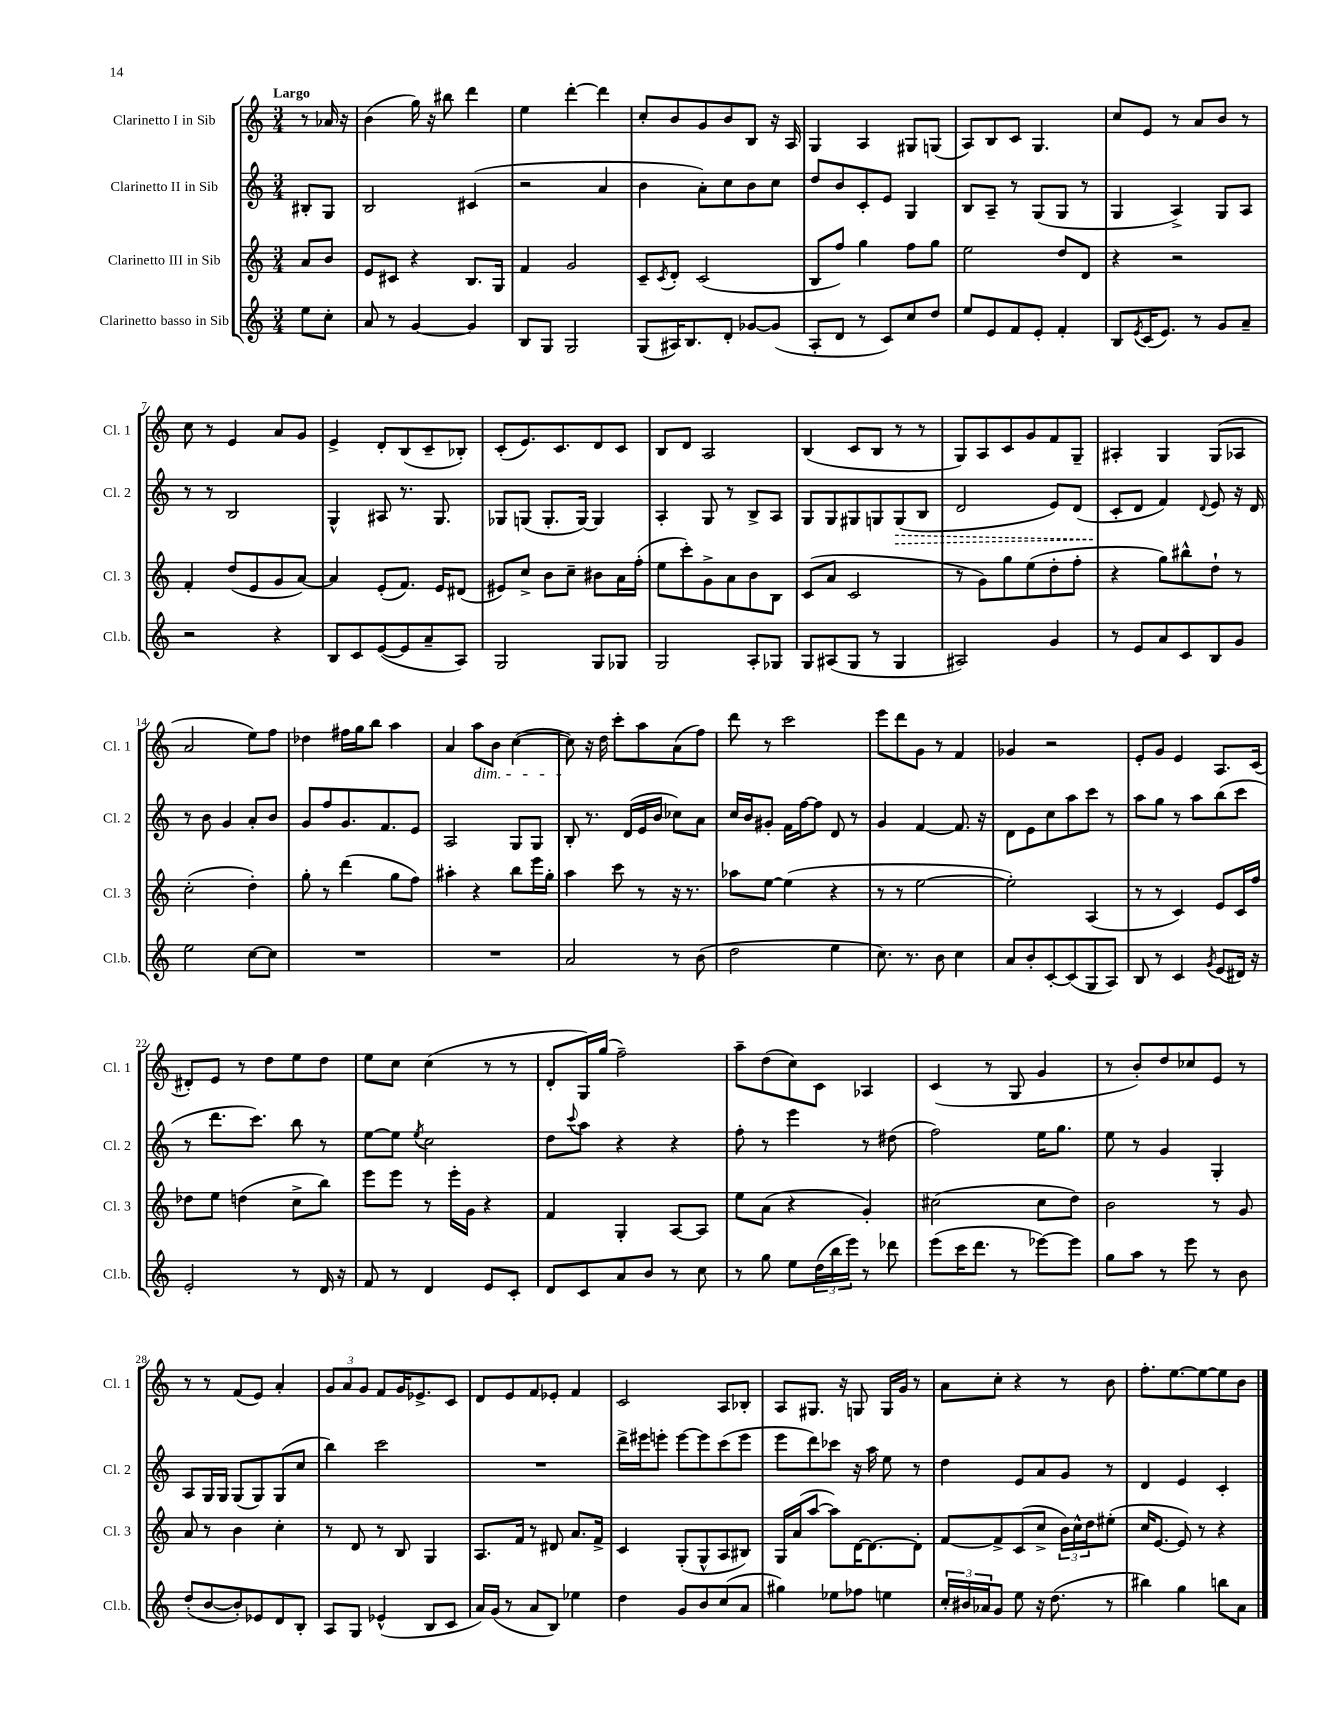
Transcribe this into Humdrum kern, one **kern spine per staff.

**kern	**kern	**kern	**kern
*staff4	*staff3	*staff2	*staff1
*clefG2	*clefG2	*clefG2	*clefG2
*k[]	*k[]	*k[]	*k[]
*M3/4	*M3/4	*M3/4	*M3/4
8ee	8a	8B#'	8r
8cc'	8b	8G	16a-
.	.	.	16r
=	=	=	=
8a	8e	2B	(4b
8r	8c#	.	.
[4g	4r	.	16gg)
.	.	.	16r
.	.	.	8bb#
4g]	8.B	(4c#	4ddd
.	16G	.	.
=	=	=	=
8B	4f	2r	4ee
8G	.	.	.
2G	2g	.	[4ddd'
.	.	4a	4ddd]
=	=	=	=
(8G	8c~	4b	8cc'
.	8qc	.	.
16A#)	8d'	.	8b
8.B	.	.	.
.	(2c	8a')	8g
8d'	.	8cc	8b
[8g-	.	8b	8B
(8g-]	.	8cc	16r
.	.	.	16A
=	=	=	=
8A'	8B	8dd	4G
8d	8ff)	8b	.
8r	4gg	8c'	4A
8c)	.	8e	.
8cc	8ff	4G	8G#
8dd	8gg	.	(8G
=	=	=	=
8ee	2ee	8B	8A)
8e	.	8A~	8B
8f	.	8r	8c
8e'	.	(8G	4.G
4f'	8dd	8G	.
.	8d	8r	.
=	=	=	=
8B	4r	4G	8cc
8qe	.	.	.
(16c	.	.	8e
8.e)	.	.	.
.	2r	4A^)	8r
8r	.	.	8a
8g	.	8G	8b
8a~	.	8A	8r
=	=	=	=
2r	4f'	8r	8cc
.	.	8r	8r
.	(8dd	2B	4e
.	8e	.	.
4r	8g	.	8a
.	[8a)	.	8g
=	=	=	=
8B	4a]	4G^^	4e^
8c	.	.	.
([8e	(8e'	8A#	8d'
8e]	8.f)	8.r	(8B
8a~	.	.	8c~
.	16e	8.G	.
8A)	(8d#	.	8B-')
=	=	=	=
2G	8e#)	8G-	(8c'
.	8cc^	(8G	8.e)
.	8b	8.G'	.
.	.	.	8.c
.	8cc~	.	.
.	.	[16G)	.
8G	8b#	4G]	8d
8G-	16a	.	8c
.	(16ff'	.	.
=	=	=	=
2G	8ee	4A'	8B
.	8ccc')	.	8d
.	8g^	8G	2A
.	8a	8r	.
8A'	8b	8B^	.
8G-	8B	8A	.
=	=	=	=
8G	(8c	8G	(4B
(8A#	8a	8G	.
8G	2c	8G#	8c
8r	.	8G	8B
4G	.	(8G	8r
.	.	8B	8r
=	=	=	=
2A#)	8r	2d	8G)
.	8g)	.	8A
.	8gg	.	8c
.	(8ee	.	8g
4g	8dd'	8e)	8f
.	8ff'	(8d	8G~
=	=	=	=
8r	4r	8c'	4A#'
8e	.	8d	.
8a	8gg)	4f)	4G
8c	8bb#^^	.	.
.	.	8qqd	.
8B	8dd`	8e	(8G
8g	8r	16r	8A-
.	.	16d	.
=	=	=	=
2ee	(2cc'	8r	2a
.	.	8b	.
.	.	4g	.
[8cc	4dd')	8a'	8ee)
8cc]	.	8b	8ff
=	=	=	=
2.r	8gg'	8g	4dd-
.	8r	8ff	.
.	(4ddd	8.g	16ff#
.	.	.	16gg
.	.	.	8bb
.	.	8.f	.
.	8gg	.	4aa
.	8ff)	8e	.
=	=	=	=
2.r	4aa#'	2A	4a
.	4r	.	8aa
.	.	.	8b
.	8bb	8G	([4cc
.	16eee	8G	.
.	16gg'	.	.
=	=	=	=
2a	4aa	8B'	8cc])
.	.	8.r	16r
.	.	.	16dd
.	8ccc	.	8ccc'
.	.	(16d	.
.	8r	16e	8aa
.	.	16b	.
8r	16r	8cc-)	(8a
.	8.r	.	.
(8b	.	8a	8ff)
=	=	=	=
2dd	8aa-	16cc	8ddd
.	.	16b	.
.	[8ee	8g#'	8r
.	(4ee]	16f	2ccc
.	.	[16ff	.
.	.	8ff]	.
4ee	4r	8d	.
.	.	8r	.
=	=	=	=
8.cc)	8r	4g	8eee
.	8r	.	8ddd
8.r	.	.	.
.	[2ee	[4f	8g
8b	.	.	8r
4cc	.	8.f]	4f
.	.	16r	.
=	=	=	=
8a	2ee'])	8d	4g-
8b'	.	8e	.
[8c'	.	8cc	2r
(8c]	.	8aa	.
8G	(4A	8ccc	.
8A)	.	8r	.
=	=	=	=
8B	8r	8aa	8e'
8r	8r	8gg	8g
4c	4c)	8r	4e
.	.	8aa	.
8qg	.	.	.
(8e	8e	(8bb	8.A
16d#)	16c	8ccc	.
16r	16ff	.	(16c
=	=	=	=
2e'	8dd-	8r	8d#')
.	8ee	8.ddd	8e
.	(4dd	.	8r
.	.	8.ccc)	.
.	.	.	8dd
8r	8cc^	8bb	8ee
16d	8bb)	8r	8dd
16r	.	.	.
=	=	=	=
8f	8eee	[8ee	8ee
8r	8eee	8ee]	8cc
.	.	8qee	.
4d	8r	2cc	(4cc
.	16eee'	.	.
.	16g	.	.
8e	4r	.	8r
8c'	.	.	8r
=	=	=	=
8d	4f	8dd	8d'
.	.	8qqccc	.
8c	.	8aa	16G)
.	.	.	(16gg
8a	4G'	4r	2ff~)
8b	.	.	.
8r	[8A	4r	.
8cc	8A]	.	.
=	=	=	=
8r	8ee	8ff'	8aa~
8gg	(8a	8r	(8dd
8ee	4r	4eee	8cc)
(24dd	.	.	8c
24bb	.	.	.
24eee)	.	.	.
8r	4g')	8r	4A-
8ddd-	.	(8dd#	.
=	=	=	=
(8eee	(2cc#	2ff)	(4c
16ccc	.	.	.
8.ddd	.	.	.
.	.	.	8r
8r	.	.	8G
[8eee-)	8cc#	16ee	4g
.	.	8.gg	.
8eee-]	8dd)	.	.
=	=	=	=
8gg	2b	8ee	8r
8aa	.	8r	8b')
8r	.	4g	8dd
8eee	.	.	8cc-
8r	8r	4G'	8e
8b	8g	.	8r
=	=	=	=
(8dd'	8a	8A	8r
[8b	8r	16G	8r
.	.	16G	.
8b'])	4b	(8G	(8f
8e-	.	8G)	8e)
8d	4cc'	(8G	4a'
8B'	.	8cc	.
=	=	=	=
8A	8r	4bb)	12g
.	.	.	12a
8G	8d	.	.
.	.	.	12g
(4e-^^	8r	2ccc	8f
.	8B	.	16g
.	.	.	8.e-^
8B	4G	.	.
8c	.	.	8c
=	=	=	=
16a)	8.A	2.r	8d
(16g	.	.	.
8r	.	.	8e
.	16f	.	.
8a	8r	.	8f
8B)	8d#	.	8e-'
4ee-	8.a	.	4f
.	16f^	.	.
=	=	=	=
4dd	4c	16ddd^	2c
.	.	16eee#	.
.	.	8eee'	.
8g	(8G'	[8eee	.
8b	8G^^	8eee]	.
(8cc	8A	(8ccc	8A
8a	8B#)	8eee	8B-'
=	=	=	=
4gg#)	16G	8eee	8A
.	(16a	.	.
.	[8aa	8ddd)	8.G#
8ee-	8aa])	8ccc-	.
.	.	.	16r
8ff-	[16d	16r	8G
.	8.d_	16aa	.
4ee	.	8ee	16G
.	.	.	16g
.	8d']	8r	8r
=	=	=	=
24cc'	[8f	4dd	8a
24b#	.	.	.
24a-	.	.	.
8g	8f^]	.	8cc'
8ee	(8c	8e	4r
16r	8cc^	8a	.
(8.dd	.	.	.
.	24b)	8g	8r
.	24cc^^	.	.
.	24dd	.	.
8r	(8ee#'	8r	8b
=	=	=	=
4bb#)	16cc	4d	8.ff'
.	[8.e	.	.
.	.	.	[8.ee
4gg	8e])	4e	.
.	8r	.	8ee_
8bb	4r	4c'	8ee]
8a	.	.	8b
==	==	==	==
*-	*-	*-	*-
